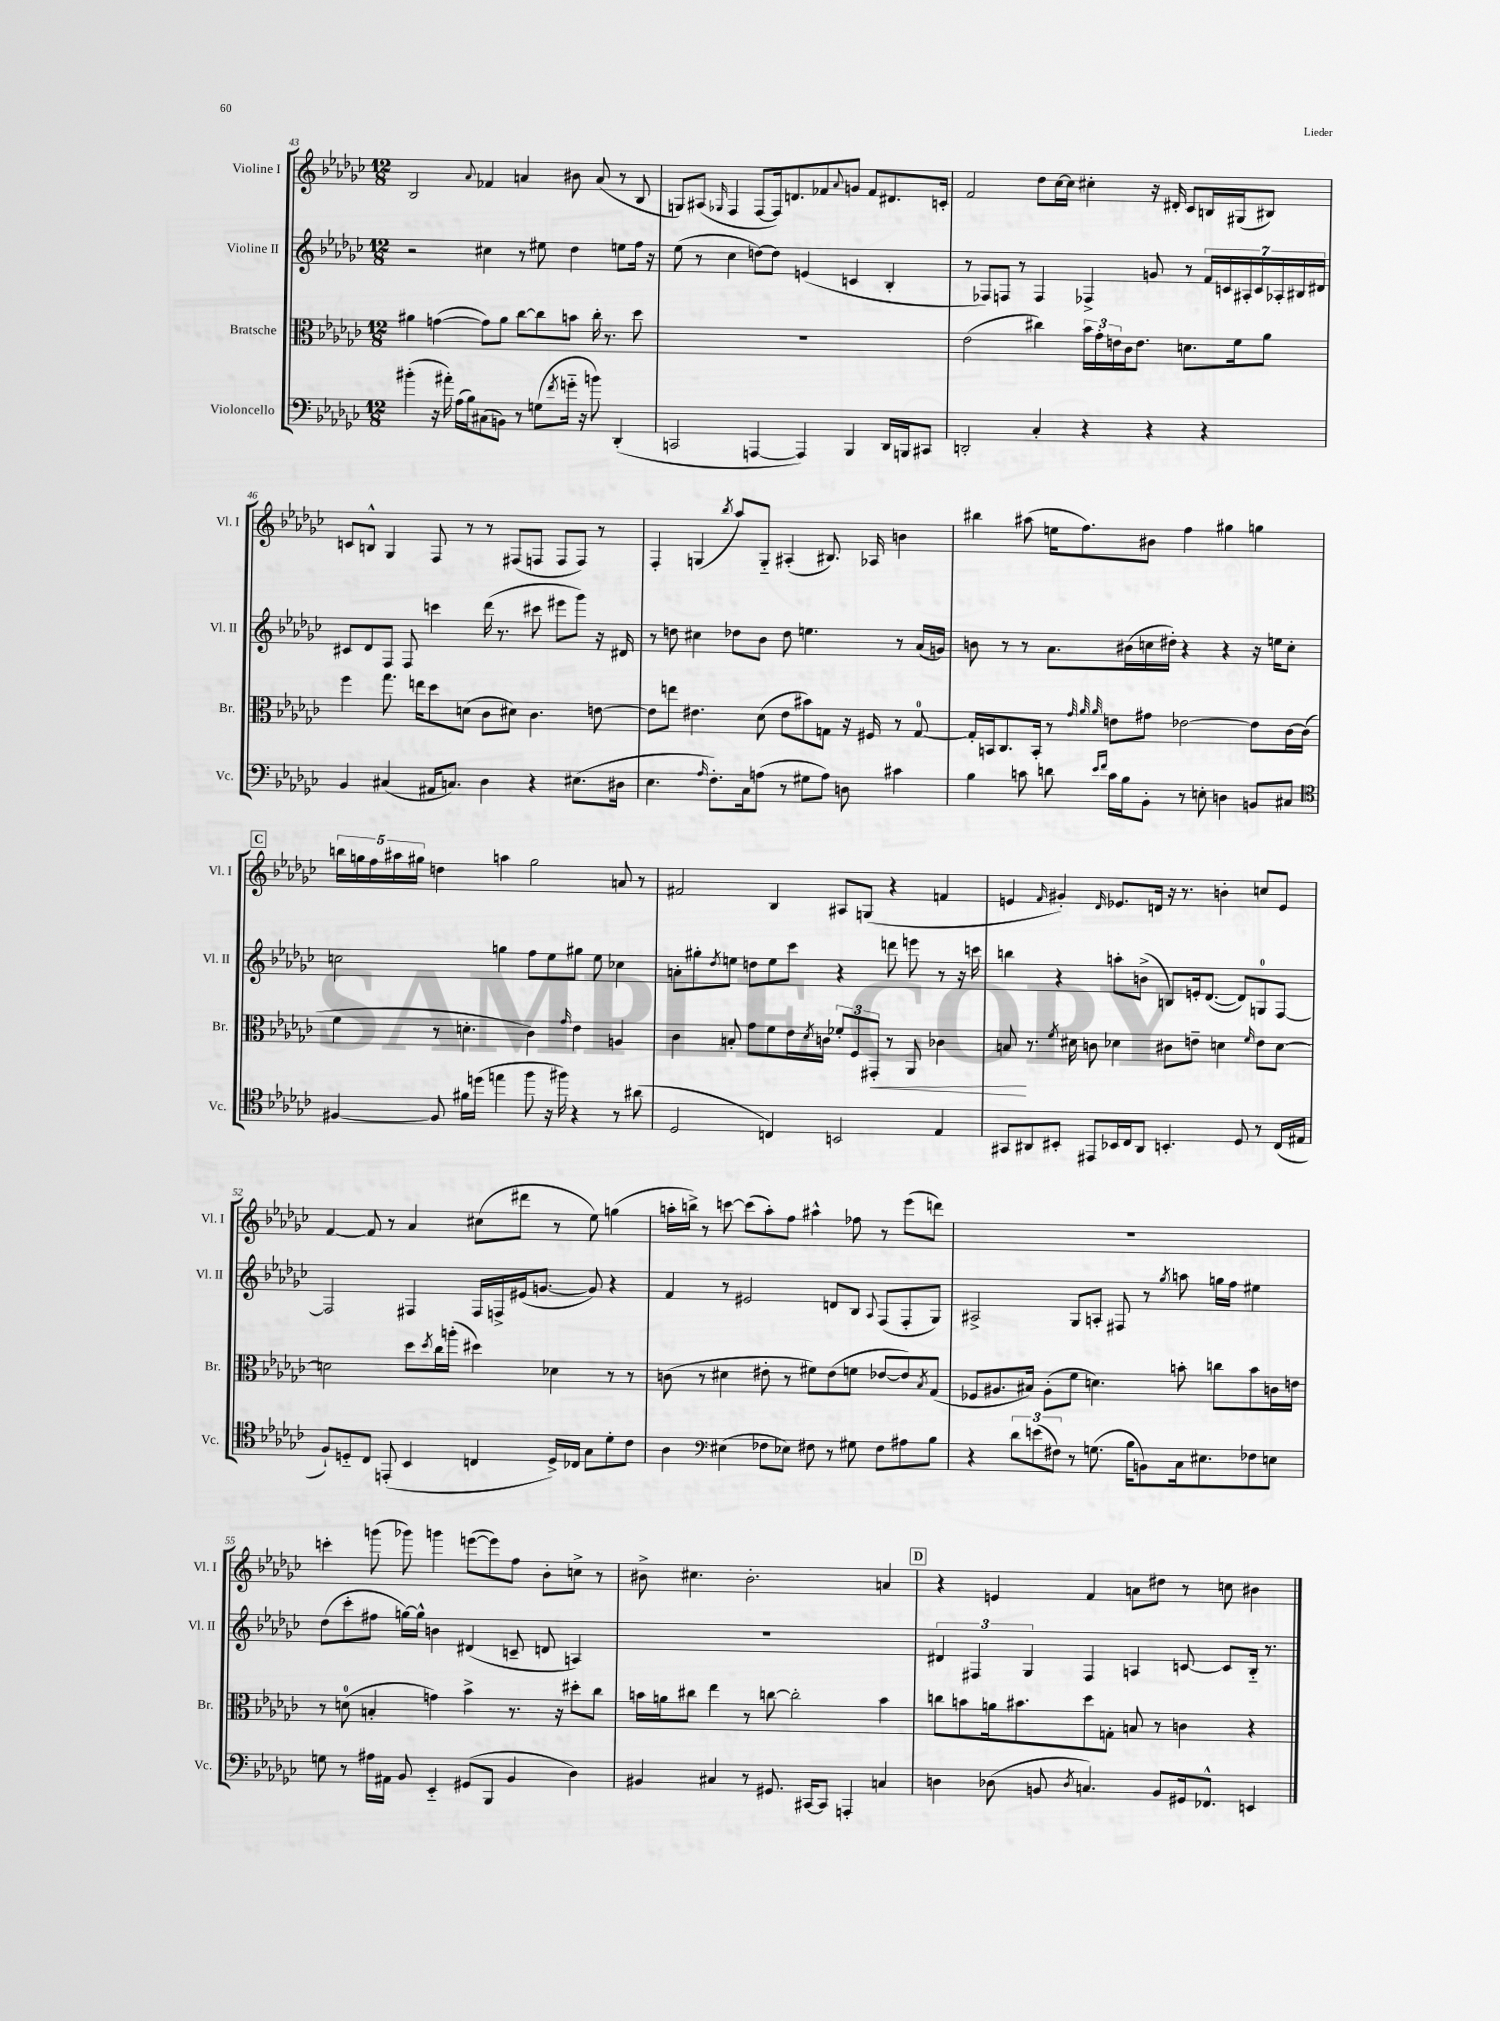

**kern	**kern	**kern	**kern
*staff4	*staff3	*staff2	*staff1
*clefF4	*clefC3	*clefG2	*clefG2
*k[b-e-a-d-g-c-]	*k[b-e-a-d-g-c-]	*k[b-e-a-d-g-c-]	*k[b-e-a-d-g-c-]
*M12/8	*M12/8	*M12/8	*M12/8
(4b#'	4a#	2r	2B-
16r	([4g	.	.
16a#')	.	.	.
(16A-	.	.	.
16B-)	.	.	.
.	.	.	8qqa-
(8C#	8g])	4cc#	4f-
8BB)	8a#	.	.
8r	[8cc-	8r	4a
(8G	8cc-]	8ee#	.
8qf	.	.	.
16g'~	8b	4dd-	8b#
16r	.	.	.
8b)	16cc-'	.	(8a
.	8.r	.	.
(4DD-'	.	8ee	8r
.	8dd-	16ff	8B-
.	.	16r	.
=	=	=	=
2CC	1.r	(8ee-	8G)
.	.	8r	(8A#
.	.	.	16qqG-
.	.	4cc-	4F
[4AAA	.	[8dd)	[8F
.	.	8dd]	16F])
.	.	.	8.d
4AAA])	.	(4e	.
.	.	.	8f-
.	.	.	8qqa-
4BBB-	.	4c	8g
.	.	.	8f-
16DD-	.	4B-'	8.d#
16BBB	.	.	.
8CC#	.	.	.
.	.	.	16c'
=	=	=	=
2DD'	(2e-	8r	2f
.	.	8F-)	.
.	.	8F	.
.	.	8r	.
4C-'	4cc#)	4F	8dd-
.	.	.	[16cc-
.	.	.	16cc-]
4r	24b-	4F-^	4cc#'
.	24g-'	.	.
.	24e	.	.
.	16c-	.	.
.	8.e	.	.
4r	.	8g	16r
.	.	.	16d#'
.	8.d	8r	8c-
4r	.	28f	16B
.	.	28c	.
.	16f	.	(16G#
.	.	28A#'	.
.	.	28c	.
.	8a-	.	8B#)
.	.	28A-'	.
.	.	28B#	.
.	.	28d#	.
=	=	=	=
4BB-	4ff	8c#	8c
.	.	8d-	8B^^
(4C#	8.gg-	8F	4G-
.	.	8F	.
.	16ee	.	.
16AA#	8dd-	4ccc	8F
8.C)	.	.	.
.	(8d	.	8r
4D-	8c-	(16ddd-	8r
.	.	8.r	.
.	8d#)	.	(8F#
4r	4.c-	8ccc#	8F
.	.	8eee#	8F
(8.E#	.	8ggg-)	8F)
.	[8e	16r	8r
16D#	.	16d#	.
=	=	=	=
4.E-	8e]	8r	4F'
.	8ee	8dd	.
.	4.e#	4cc#	(4G
16qqA-	.	.	.
8.F')	.	.	.
.	.	.	8qbb-
.	.	8dd-	8aa-)
16C-	.	.	.
(8A	(8d-	8b-	8G'~
8r	8e#	8dd-	(4A#'
8G#	8b#)	4.ee	.
8A)	8G	.	8.B#)
8D	16r	.	.
.	16F#	.	16A-
4c#	8r	8r	4b
.	[8G	(16a-	.
.	.	16g)	.
=	=	=	=
4B-	16G']	8b	4bb#
.	16BB	.	.
.	8.C-	8r	.
8c	.	8r	(8aa#
.	16BB'	.	.
8d	8r	8.a-	16ee
.	.	.	8.ff)
.	32qqg-	.	.
16qqe-	32qqa-	.	.
16qqf	32qqa-	.	.
16c	8e	.	.
16B-	.	(16b#	.
8BB-'	8g#	16cc	8b#
.	.	16dd#')	.
8r	[2e-	4r	4ff
8E'	.	.	.
4D	.	4r	4gg#
8BB	8e-]	16r	4gg
.	.	16ee	.
8C#	[16c-	8cc'	.
.	(16c-]	.	.
=	=	=	=
*clefC4	*	*	*
[4F#	4f	2cc	20bb
.	.	.	20gg
.	.	.	20ff
.	.	.	20aa#
.	.	.	20gg#
8F#]	8r	.	4dd
16f#	4.d'	.	.
(16dd	.	.	.
4ee	.	4gg	4aa
8ff	4c-)	8ff	2gg#
16r	.	8ee-	.
16ff#)	.	.	.
.	16qqg-	.	.
4r	4e-	8gg#	.
.	.	8ee-	.
8r	4A	4cc-	8a
(8a#	.	.	8r
=	=	=	=
2D-	4c-	8a'	2f#
.	.	8gg#'	.
.	.	8qdd-	.
.	8B'	8ee	.
.	8g-	8dd	.
4C)	8f	8ee	4B-
.	16e-	8ccc-	.
.	8qd-	.	.
.	16c	.	.
2BB	12f-'	4r	8A#
.	12F	.	.
.	.	.	(8G
.	12GG#'	.	.
.	8r	8ddd	4r
.	8AA-	8eee	.
4E-	4c-	8r	4f
.	.	16r	.
.	.	16ccc	.
=	=	=	=
8GG#	8B	4bb	4e
8AA#	8.r	.	.
.	.	.	16qqf
8BB#'	.	4r	4g#')
.	8qf	.	.
.	16d#	.	.
8EE#	8c	.	.
.	.	.	16qqd-
16BB-	4d-	8aa'	8.e-
16C-	.	.	.
8AA#	.	(8b^	.
.	.	.	16d
4.BB'	8c#	8B)	16r
.	.	.	8.r
.	8e~	16e'	.
.	.	([8.d-	.
.	4d	.	4b'
8D-	.	8d-])	.
.	16qqf	.	.
8r	8e	8G	8cc
(16C-	[8d	[8F	8e-
16E#	.	.	.
=	=	=	=
8F`)	2d]	2F]	[4f
8D'~	.	.	.
8C-	.	.	8f]
(8EE'	.	.	8r
4BB-	8dd-	4F#	4a-
.	8qdd-	.	.
.	16cc-	.	.
.	(16aa'	.	.
4C	4dd#)	16F#	(8cc#
.	.	16F^	.
.	.	(16e#	8ddd#
.	.	[8.g	.
16D^)	4d-	.	8r
16C-	.	.	.
8G-	.	8g])	8ee-)
8d-'	8r	4r	(4gg
8c-	8r	.	.
=	=	=	=
4A-	(8c	4f	16aa'
.	.	.	16bb^)
.	8r	.	8r
*clefF4	*	*	*
(4E#	4d#	8r	[8ccc
.	.	2e#	(8ccc]
8F-	8e#'	.	8aa')
8E-)	8r	.	8ff
8F#	8f#)	.	4aa#^^
8r	(8e#	8d	.
8G#	8f	8B-	8ff-
.	.	8qqA-	.
8F#	[8e-	(8F	8r
8A#	8e-])	8F'	(8eee-
.	8qB-	.	.
8B-	(8G-	8G-)	8ddd)
=	=	=	=
4r	8F-	2A#^	1.r
.	8.A#	.	.
12d-	.	.	.
.	16B#)	.	.
(12e	.	.	.
.	(8A#'	.	.
12F#)	.	.	.
8r	8f	8G-	.
(8.G	4.d)	8A'	.
.	.	8F#	.
16B-	.	.	.
8BB)	.	8r	.
.	.	8qgg-	.
16C-	8b'	8aa	.
8.E#	.	.	.
.	8cc	16gg	.
.	.	16ff	.
8F-	8b	4ee#	.
8E	16c	.	.
.	16e	.	.
=	=	=	=
8G	8r	(8dd-	4ccc'
8r	(8d	8ccc-'	.
16A#	4B'	8ff#	(8ggg
16AA#	.	.	.
8BB-	.	[16gg)	8ggg-)
.	.	16gg^^]	.
4EE-'~	4g)	4b	4ggg
(8GG#	4b-^	(4d#	([8eee
8BBB-	.	.	8eee])
4BB-	8.r	8c~	8ff
.	.	8d	8b-'
.	16r	.	.
4D-)	8dd#'	4A)	8cc^
.	8cc-	.	8r
=	=	=	=
4BB#	16b	1.r	8b#^
.	16a	.	.
.	8cc#	.	4.cc#
4C#	4ee-	.	.
8r	8r	.	2.b#'
8.GG#	[8cc	.	.
.	2cc']	.	.
[16CC#	.	.	.
8CC#]	.	.	.
4AAA'	.	.	.
4C	4b	.	4a
=	=	=	=
4D	8cc	6d#	4r
.	8b	.	.
.	.	6F#	.
(8D-	16a	.	4e
.	8.b#	.	.
.	.	6G-	.
8BB	.	.	.
8qD-	.	.	.
4.C)	8dd-	4F#	4f
.	8G'	.	.
.	8B	4A	8a
8BB	8r	.	8dd#
16GG#	4c	[8c	8r
8.FF-^^	.	.	.
.	.	8c]	8cc
4EE	4r	16B-'~	4b#
.	.	8.r	.
==	==	==	==
*-	*-	*-	*-
